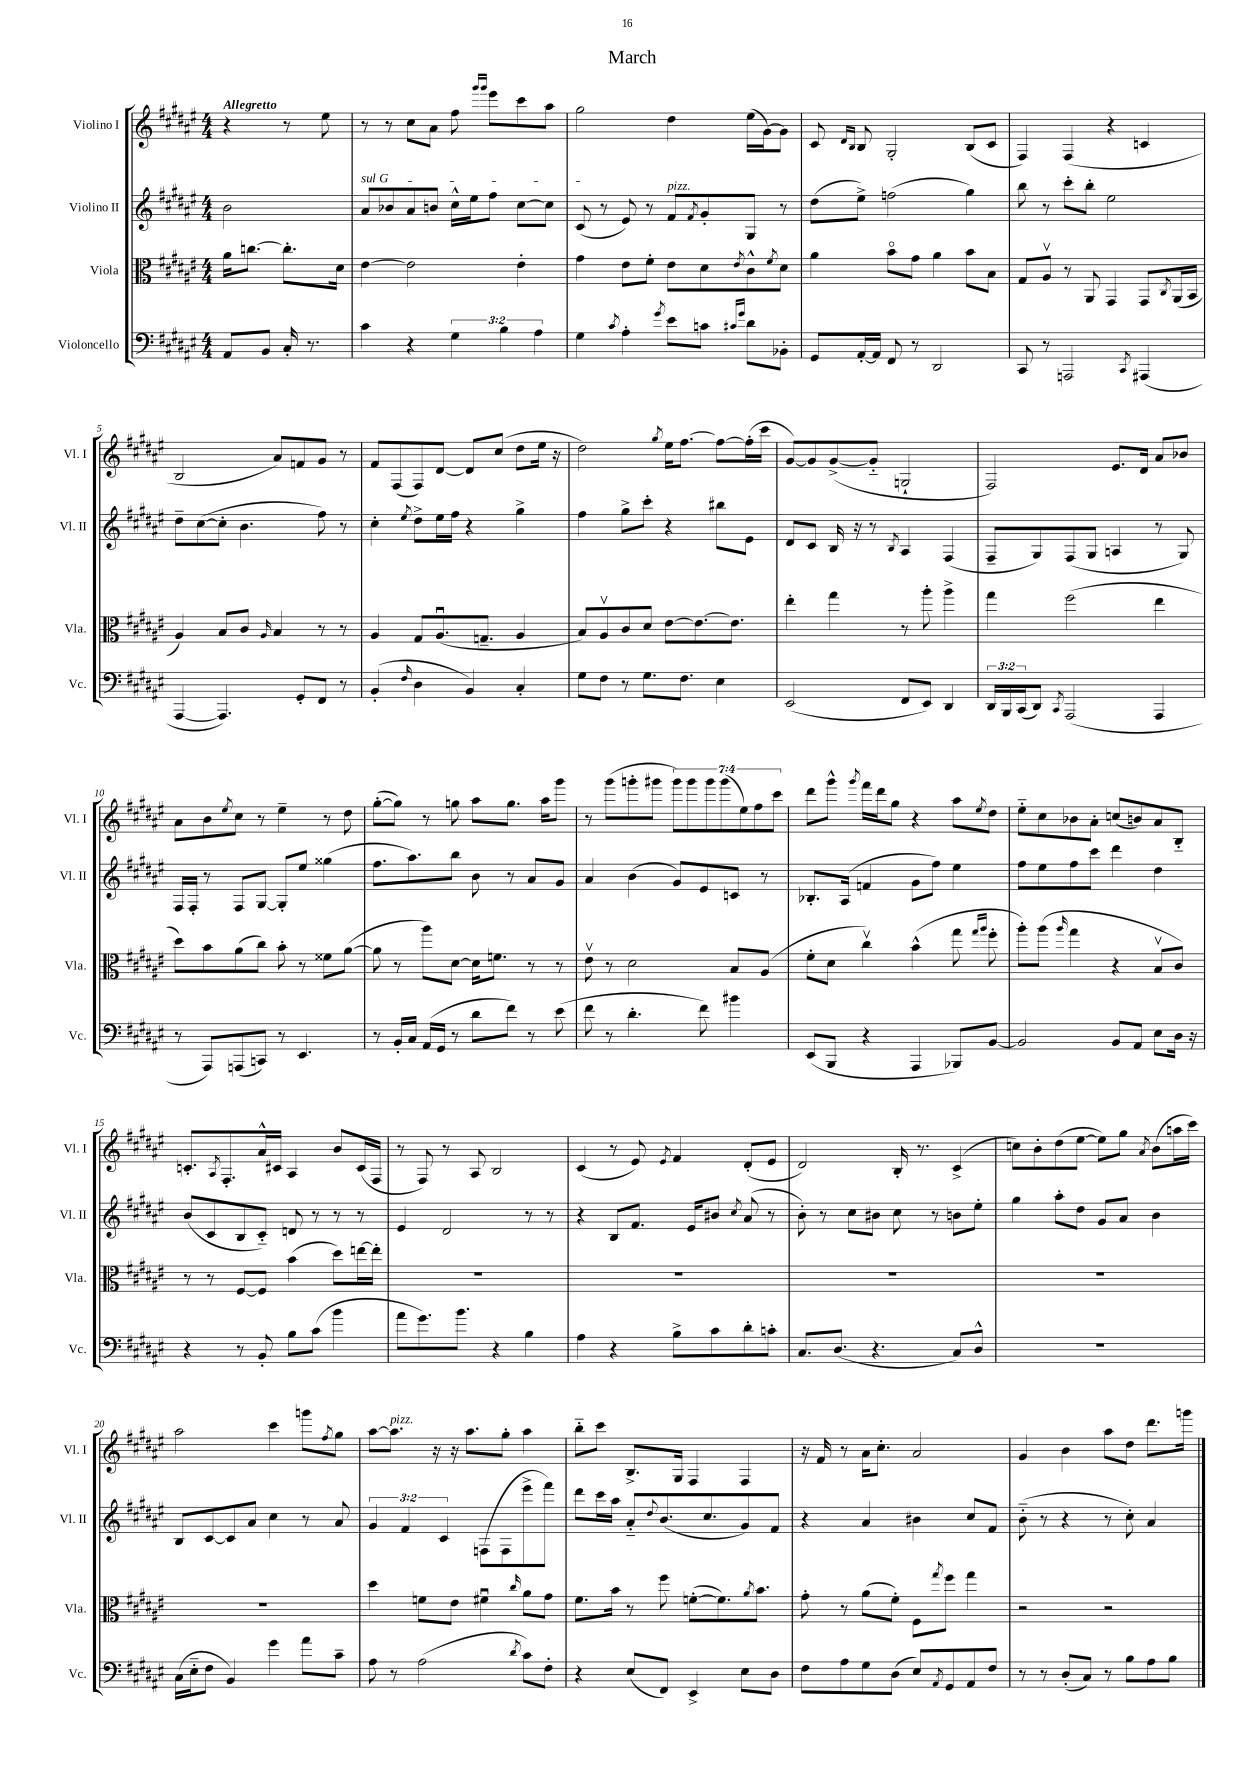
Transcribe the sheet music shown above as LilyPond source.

\header { title = "March" }
<<
\new StaffGroup <<
\new Staff = "s0" \with { instrumentName = "Violino I" shortInstrumentName = "Vl. I" } {
    \clef treble \key fis \major \numericTimeSignature \time 4/4 \override Staff.TupletNumber.text = #tuplet-number::calc-fraction-text \partial 2 \tempo "Allegretto"
    r4 r8 eis''8 |
    r8 r8 cis''8 ais'8 fis''8 \grace { gis'''16 gis'''16 } eis'''8 cis'''8 ais''8 |
    gis''2 dis''4 eis''16( gis'16~) gis'8 |
    cis'8 \grace { dis'16 b16 } b8 gis2-. b8( cis'8 |
    fis4) fis4( r4 c'4 |
    b2 ais'8) f'8 gis'8 r8 |
    fis'8 fis8( fis8) dis'8~ dis'8 cis''8( dis''8 eis''16 r16 |
    dis''2) \acciaccatura { gis''8 } eis''16 fis''8.~ fis''8~ fis''16-.( cis'''16 |
    gis'8~) gis'8 gis'8~->( gis'8-_ g2-! |
    fis2) eis'8. dis'16 ais'8 bes'8 |
    ais'8 b'8 \acciaccatura { eis''8 } cis''8 r8 eis''4-- r8 dis''8 |
    gis''8~-.( gis''8) r8 g''8 ais''8 g''8. ais''16 gis'''8 |
    r8 gis'''8( g'''8-. gis'''8 \tuplet 7/4 { gis'''8) gis'''8 gis'''8 gis'''8( eis''8) fis''8 cis'''8 } |
    dis'''8 gis'''8-^ \acciaccatura { gis'''8 } fis'''16 dis'''16 gis''8 r4 ais''8 \acciaccatura { eis''8 } dis''8 |
    eis''8-_ cis''8 bes'8 ais'8-. c''8( b'8) ais'8 b8-_ |
    c'8.-. \acciaccatura { ais8 } fis8.-. ais'16-^ cis'16 ais4 b'8 cis'16( fis16 |
    r8 fis8) r8 ais8 b2 |
    cis'4( r8 eis'8) \acciaccatura { eis'8 } fis'4 dis'8-.( eis'8 |
    dis'2) b16-. r8. cis'4->( |
    c''8) b'8-. dis''8( eis''8~ eis''8) gis''8 \acciaccatura { ais'8 } b'8( a''16 cis'''16) |
    ais''2 cis'''4 g'''8 \acciaccatura { fis''8 } gis''8 |
    ais''8~ ais''8.^\markup { \italic "pizz." } r16 r16 ais''8. gis''8-. ais''4 |
    b''8-_ cis'''8 b8.-> gis16 fis4 fis4 |
    r16 fis'16 r8 ais'16 cis''8.-. ais'2 |
    gis'4 b'4 ais''8 dis''8 dis'''8. g'''16 \bar "|." |
}
\new Staff = "s1" \with { instrumentName = "Violino II" shortInstrumentName = "Vl. II" } {
    \clef treble \key fis \major \numericTimeSignature \time 4/4 \override Staff.TupletNumber.text = #tuplet-number::calc-fraction-text \partial 2
    b'2 |
    \once \override TextSpanner.bound-details.left.text = \markup { \italic "sul G" } ais'8\startTextSpan bes'8 ais'8 b'8 cis''16-^ eis''16 fis''8 cis''8~ cis''8 |
    cis'8\stopTextSpan( r8 eis'8) r8 fis'8^\markup { \italic "pizz." } \acciaccatura { fis'8 } gis'8-. gis8 r8 |
    dis''8( eis''8->) f''2( gis''4) |
    b''8 r8 cis'''8-. b''8-. eis''2 |
    dis''8-- cis''8~( cis''8-. b'4. fis''8) r8 |
    cis''4-. \acciaccatura { eis''8 } dis''8-> eis''16 fis''16 r4 gis''4-> |
    fis''4 gis''8-> cis'''8-. r4 bis''8 eis'8 |
    dis'8 cis'8 b16 r16 r8 \acciaccatura { b8 } ais4 fis4( |
    fis8-- gis8) fis8( gis8 a4 r8 gis8) |
    fis16 fis16-. r8 fis8 gis8~ gis8-. eis''8 gisis''4( |
    fis''8. ais''8.) b''8 b'8 r8 ais'8 gis'8 |
    ais'4 b'4( gis'8) eis'8 c'8 r8 |
    bes8.-. ais16( f'4 gis'8 fis''8) eis''4 |
    fis''8 eis''8 fis''8 cis'''8 dis'''4 dis''4 |
    b'8( cis'8 b8 cis'8-_) d'8 r8 r8 r8 |
    eis'4 dis'2 r8 r8 |
    r4 b8 fis'8. eis'16 bis'8 \acciaccatura { cis''8 } ais'8( r8 |
    b'8-.) r8 cis''8 bis'8 cis''8 r8 b'8 eis''8-. |
    gis''4 ais''8-. dis''8 gis'8 ais'8 b'4 |
    b8 cis'8~ cis'8 ais'8 cis''4 r8 ais'8 |
    \tuplet 3/2 { gis'4 fis'4 cis'4 } f8( f8 eis'''8-> fis'''8) |
    dis'''8 cis'''16 ais''16 ais'8-_ \appoggiatura { dis''8 } b'8.( cis''8. gis'8) fis'8 |
    r4 ais'4 bis'4 cis''8 fis'8 |
    b'8-_( r8 r4 r8 cis''8-.) ais'4 \bar "|." |
}
\new Staff = "s2" \with { instrumentName = "Viola" shortInstrumentName = "Vla." } {
    \clef alto \key fis \major \numericTimeSignature \time 4/4 \partial 2
    ais'16 c''8.~ c''8.-. dis'16 |
    eis'4~ eis'2 eis'4-. |
    gis'4 eis'8 fis'8-. eis'8 dis'8 \acciaccatura { eis'8 } cis'8-^ \acciaccatura { fis'8 } dis'8 |
    ais'4 b'8\flageolet gis'8 ais'4 b'8 b8 |
    gis8 ais8\upbow r8 ais,8 gis,4 gis,8 \acciaccatura { cis8 } ais,16( b,16 |
    ais4) b8 cis'8 \grace { ais16 } b4 r8 r8 |
    ais4 gis8 ais8.\downbow( g8.-- ais4 |
    b8) ais8\upbow cis'8 dis'8 eis'8~ eis'8.~ eis'8. |
    eis''4-. gis''4 r8 ais''8-. ais''4-> |
    gis''4 fis''2( eis''4 |
    dis''8) b'8 ais'8( cis''8) b'8-. r8 fisis'8 ais'8~( |
    ais'8 r8 ais''8) dis'8~ dis'16 f'8. r8 r8 |
    eis'8\upbow r8 dis'2 b8 ais8( |
    fis'8-. dis'8 cis''4\upbow) b'4-^( gis''8 \grace { gis''16 ais''16 } fis''8-. |
    ais''8-.) ais''8( \grace { ais''16 } gis''4 r4 b8\upbow cis'8) |
    r8 r8 fis8~ fis8 b'4( dis''8) e''16~ e''16-. |
    R1 |
    R1 |
    R1 |
    R1 |
    R1 |
    dis''4 f'8 eis'8 fis'4\downbow \grace { cis''16 } ais'8 gis'8 |
    fis'8. b'16 r8 fis''8 f'8~-.( f'8.) \acciaccatura { ais'8 } b'8. |
    gis'8-. r8 ais'8( fis'8-.) fis8 \acciaccatura { gis''8 } fis''8 gis''4 |
    r2 r2 \bar "|." |
}
\new Staff = "s3" \with { instrumentName = "Violoncello" shortInstrumentName = "Vc." } {
    \clef bass \key fis \major \numericTimeSignature \time 4/4 \override Staff.TupletNumber.text = #tuplet-number::calc-fraction-text \partial 2
    ais,8 b,8 cis16-. r8. |
    cis'4 r4 \tuplet 3/2 { gis4 b4 ais4 } |
    gis4 \acciaccatura { cis'8 } ais4-. \acciaccatura { gis'8 } eis'8 c'8 \grace { cis'16 gis'16 } dis'8 bes,8-. |
    gis,8 ais,16~-. ais,16 fis,8 r8 dis,2 |
    cis,8 r8 a,,2 \acciaccatura { cis,8 } ais,,4( |
    ais,,4~ ais,,4.) gis,8-. fis,8 r8 |
    b,4-.( \grace { fis16 } dis4 b,4) cis4-. |
    gis8 fis8 r8 gis8. fis8. eis4 |
    eis,2( fis,8 eis,8) dis,4 |
    \tuplet 3/2 { dis,16 b,,16 cis,16( } dis,8) \acciaccatura { cis,8 } ais,,2( ais,,4 |
    r8 ais,,8) a,,8( c,8) r8 eis,4. |
    r8 b,16-. cis16 ais,16( gis,16 r8 dis'8 fis'8) r8 eis'8( |
    fis'8 r8 dis'4.-. fis'8) bis'4 |
    eis,8( b,,8 r4 ais,,4 bes,,8) b,8~ |
    b,2 b,8 ais,8 eis8 dis16 r16 |
    r4 r8 b,8-. b8 cis'8( b'4 |
    ais'8 gis'8.) b'8. r4 b4 |
    ais4 r4 b8-> cis'8 dis'8-. c'8-. |
    cis8. dis8.( r4. cis8) dis8-^ |
    R1 |
    cis16( eis16-_ fis8 b,4) gis'4 ais'8 cis'8-- |
    ais8 r8 ais2( \acciaccatura { dis'8 } cis'8) fis8-. |
    r4 eis8( fis,8) eis,4-> eis8 dis8 |
    fis8 ais8 gis8 dis8( eis8) \acciaccatura { ais,8 } gis,8 ais,8 fis8 |
    r8 r8 dis8-.( cis8) r8 b8 ais8 b8 \bar "|." |
}
>>
>>
